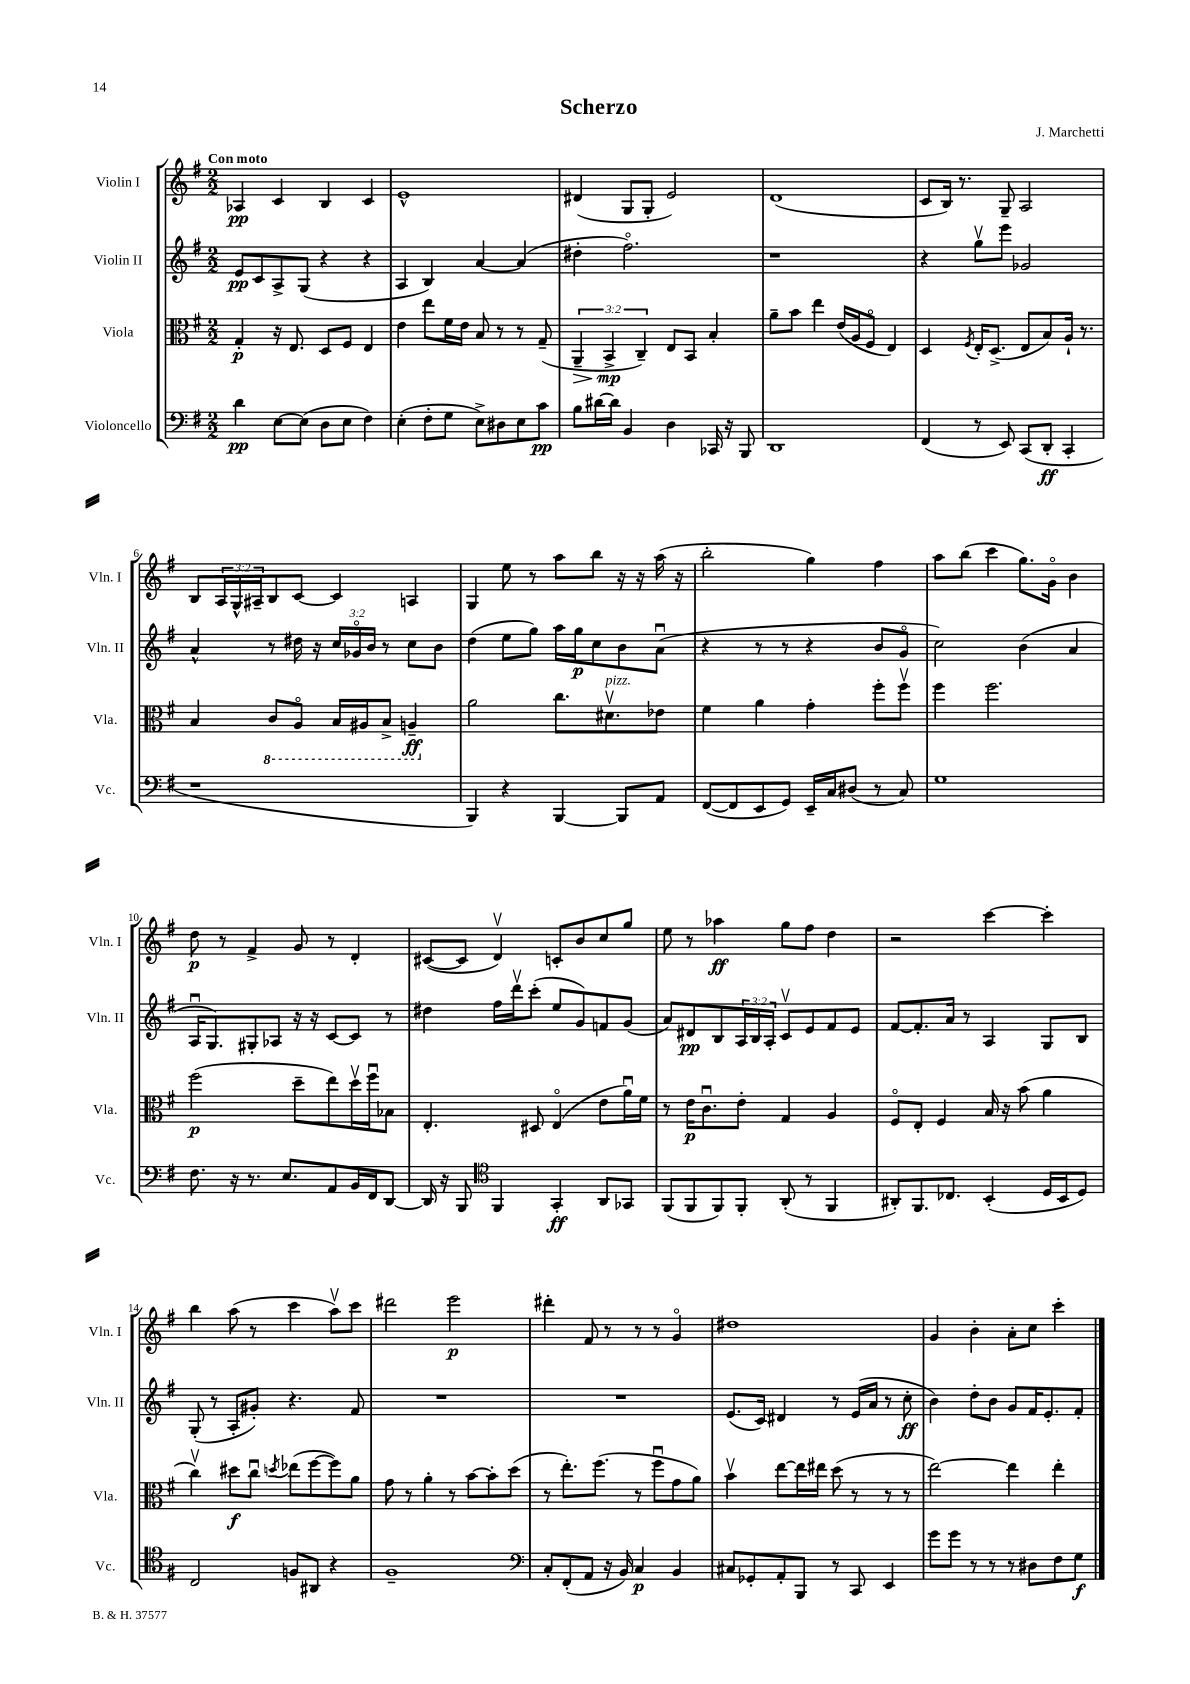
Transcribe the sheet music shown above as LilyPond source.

\header { title = "Scherzo" composer = "J. Marchetti" }
<<
\new StaffGroup <<
\new Staff = "s0" \with { instrumentName = "Violin I" shortInstrumentName = "Vln. I" } {
    \clef treble \key g \major \numericTimeSignature \time 2/2 \override Staff.TupletNumber.text = #tuplet-number::calc-fraction-text \tempo "Con moto"
    aes4\pp c'4 b4 c'4 |
    e'1-^ |
    dis'4( g8 g8-. e'2) |
    d'1( |
    c'8 b16) r8. g8-- a2 |
    b8 \tuplet 3/2 { a16 g16-^ ais16-- } b8 c'8~ c'4 a4 |
    g4 e''8 r8 a''8 b''8 r16 r16 a''16( r16 |
    b''2-. g''4) fis''4 |
    a''8 b''8( c'''4 g''8.) g'16\flageolet b'4 |
    d''8\p r8 fis'4-> g'8 r8 d'4-. |
    cis'8~( cis'8 d'4\upbow) c'8-. b'8 c''8 g''8 |
    e''8 r8 aes''4\ff g''8 fis''8 d''4 |
    r2 c'''4~ c'''4-. |
    b''4 a''8( r8 c'''4 a''8\upbow) c'''8 |
    dis'''2 e'''2\p |
    dis'''4-. fis'8 r8 r8 r8 g'4\flageolet |
    dis''1 |
    g'4 b'4-. a'8-. c''8 c'''4-. \bar "|." |
}
\new Staff = "s1" \with { instrumentName = "Violin II" shortInstrumentName = "Vln. II" } {
    \clef treble \key g \major \numericTimeSignature \time 2/2 \override Staff.TupletNumber.text = #tuplet-number::calc-fraction-text
    e'8\pp c'8 a8-> g8( r4 r4 |
    a4 b4) a'4~ a'4( |
    dis''4-. fis''2.\flageolet) |
    r1 |
    r4 g''8\upbow e'''8 ges'2 |
    a'4-^ r8 dis''16 r16 \tuplet 3/2 { c''16 ges'16\flageolet b'16 } r8 c''8 b'8 |
    d''4( e''8 g''8) a''16 g''16\p c''8 b'8 a'8\downbow( |
    r4 r8 r8 r4 b'8 g'8\flageolet |
    c''2) b'4( a'4 |
    a16\downbow g8.) gis8-. aes8 r16 r16 c'8~ c'8 r8 |
    dis''4 fis''16 d'''16\upbow c'''8-.( e''8 g'8) f'8 g'8( |
    a'8) dis'8\pp b8 \tuplet 3/2 { a16 b16 a16-. } c'8\upbow e'8 fis'8 e'8 |
    fis'8~ fis'8.-. a'16 r8 a4 g8 b8 |
    g8-.( r8 a8-. gis'8-.) r4. fis'8 |
    R1 |
    R1 |
    e'8.( c'16) dis'4 r8 e'16( a'16 r8 c''8-.\ff |
    b'4) d''8-. b'8 g'8 fis'16 e'8.-. fis'8-. \bar "|." |
}
\new Staff = "s2" \with { instrumentName = "Viola" shortInstrumentName = "Vla." } {
    \clef alto \key g \major \numericTimeSignature \time 2/2 \override Staff.TupletNumber.text = #tuplet-number::calc-fraction-text
    g4-.\p r16 e8. d8 fis8 e4 |
    e'4 e''8 fis'16 e'16 b8 r8 r8 g8--( |
    \tuplet 3/2 { a,4--\> b,4->\mp\! c4--) } e8 b,8 b4-. |
    a'8-- b'8 e''4 e'16( a16 fis8\flageolet e4) |
    d4 \acciaccatura { fis8 } e16-. d8.->( e8 b8) a16-! r8. |
    b4 \ottava #-1 c8 a,8\flageolet b,16 ais,16 b,8-> a,4--\ff \ottava #0 |
    a'2 c''8. dis'8.\upbow^\markup { \italic "pizz." } ees'8 |
    fis'4 a'4 g'4-. fis''8-. fis''8\upbow |
    fis''4 fis''2. |
    fis''2\p( d''8-- e''8) d''16\upbow fis''16\downbow bes8 |
    e4.-. dis8 e4\flageolet( e'8 a'16\downbow) fis'16 |
    r8 e'16\p c'8.\downbow e'8-. g4 a4 |
    fis8\flageolet e8-. fis4 b16 r16 b'8( a'4 |
    c''4\upbow) dis''8\f c''8\downbow \acciaccatura { d''8 } ees''8( fis''8~ fis''8) a'8 |
    g'8 r8 a'4-. r8 b'8~ b'8-. d''8( |
    r8 e''8.-.) fis''8.( r8 fis''8\downbow g'8 a'8) |
    b'4\upbow e''8~ e''16 eis''16 d''8( r8 r8 r8 |
    e''2~) e''4 e''4-. \bar "|." |
}
\new Staff = "s3" \with { instrumentName = "Violoncello" shortInstrumentName = "Vc." } {
    \clef bass \key g \major \numericTimeSignature \time 2/2
    d'4\pp e8~ e8( d8 e8 fis4) |
    e4-.( fis8-. g8 e8->) dis8 e8 c'8\pp |
    b8 dis'16~ dis'16 b,4 d4 ces,16 r16 b,,8 |
    d,1 |
    fis,4( r8 e,8) c,8( d,8-.\ff c,4-. |
    r1 |
    b,,4) r4 b,,4~ b,,8 a,8 |
    fis,8~( fis,8 e,8 g,8) e,16-- c16 dis8( r8 c8) |
    g1 |
    fis8. r16 r8. e8. a,8 b,16 fis,16 d,8~ |
    d,16 r16 b,,8 \clef tenor fis,4 g,4-.\ff a,8 ges,8 |
    fis,8( fis,8 fis,8) fis,8-. a,8-.( r8 fis,4 |
    ais,8-.) fis,8. ces8. b,4-.( d16 b,16 d8) |
    c2 f8 ais,8 r4 |
    fis1-- |
    \clef bass c8-. fis,8-.( a,8 r16 b,16) c4\p b,4 |
    cis8 ges,8-. a,8-. b,,8 r8 c,8 e,4 |
    g'8 g'8 r8 r8 r8 dis8 fis8 g8\f \bar "|." |
}
>>
>>
